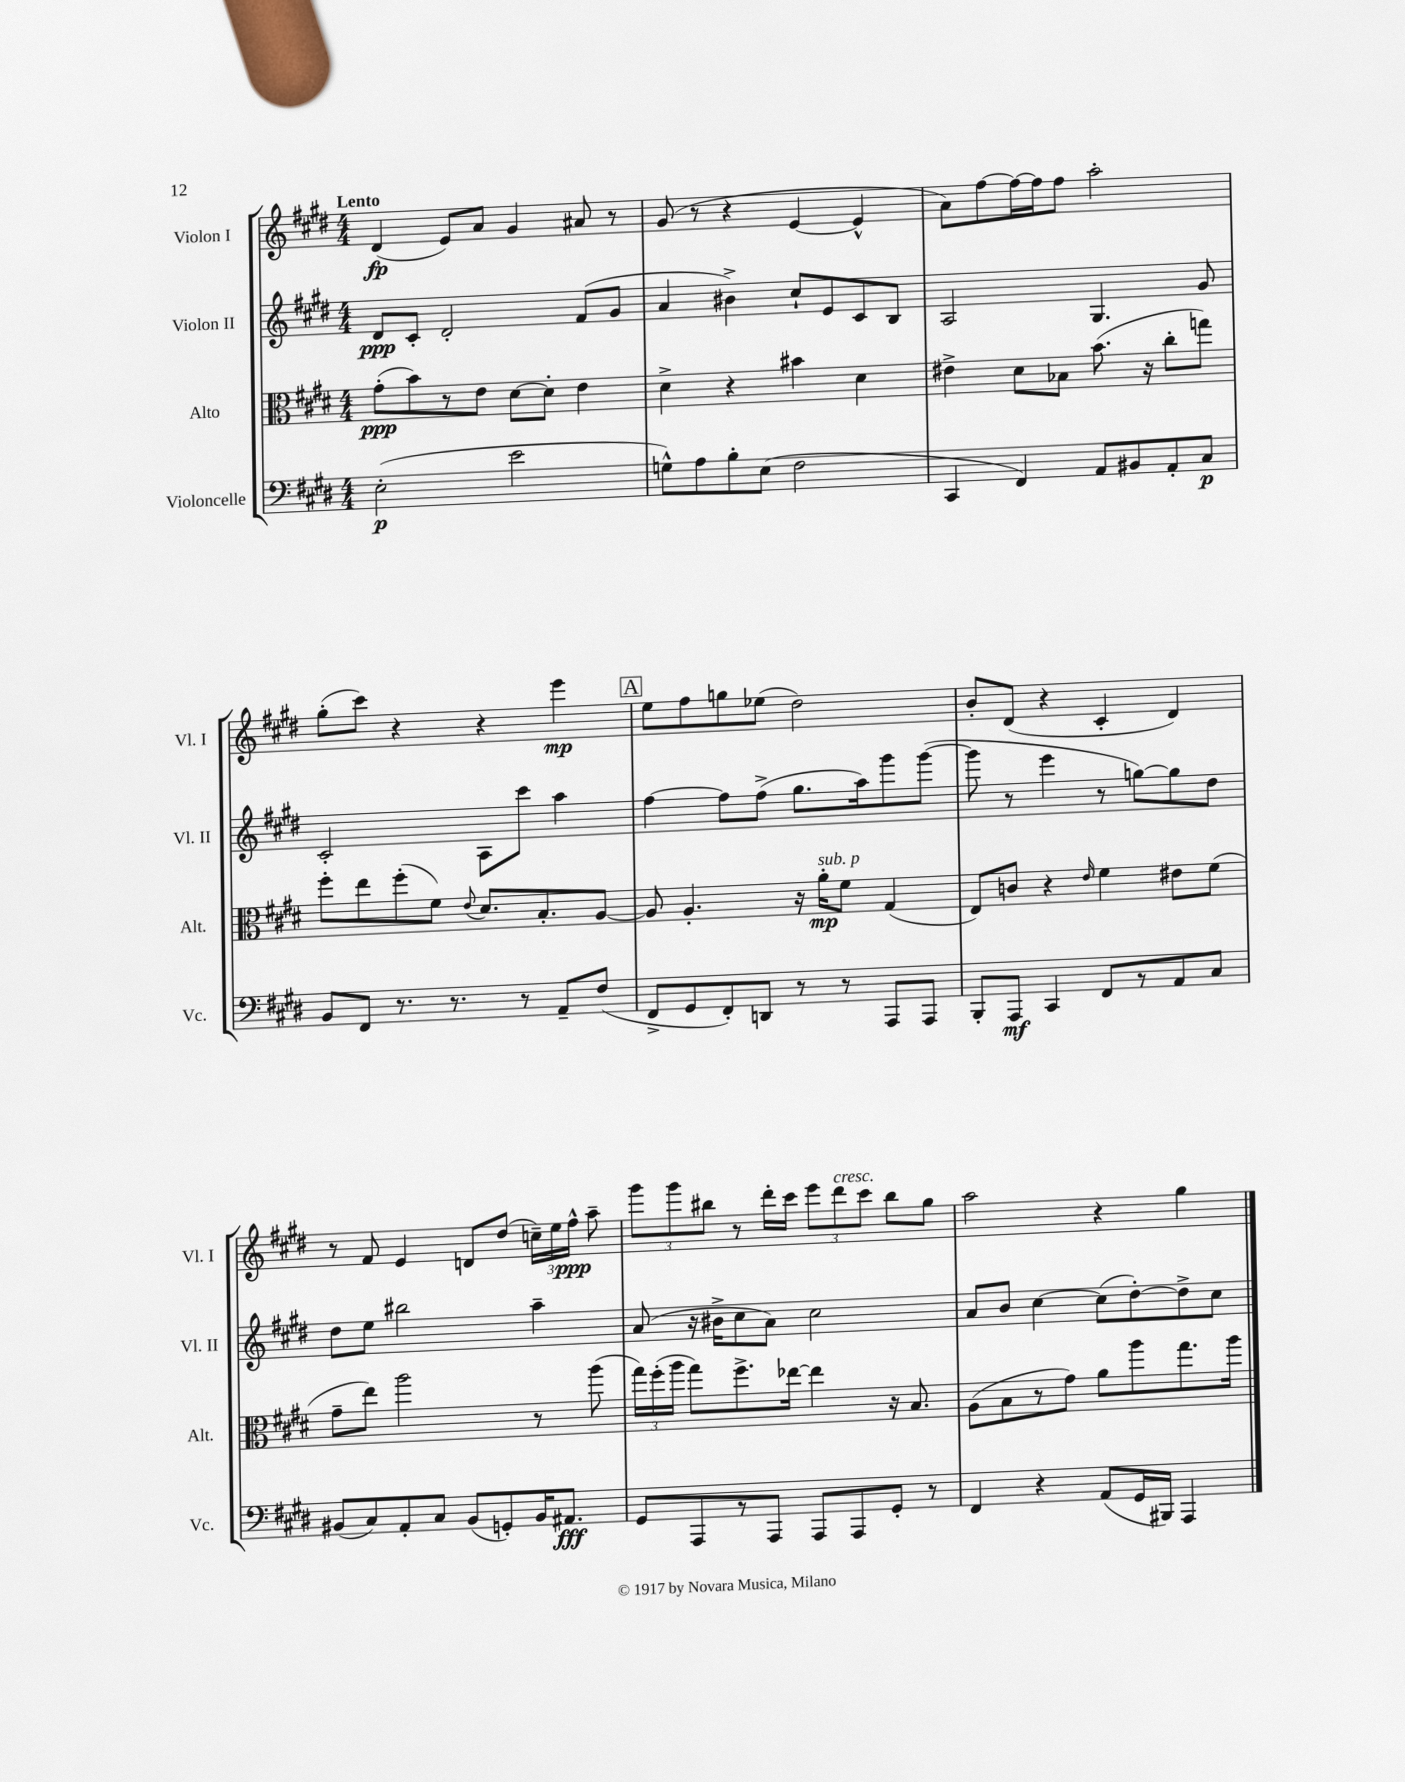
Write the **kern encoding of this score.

**kern	**dynam	**kern	**dynam	**kern	**dynam	**kern	**dynam
*part4	*part4	*part3	*part3	*part2	*part2	*part1	*part1
*staff4	*staff4	*staff3	*staff3	*staff2	*staff2	*staff1	*staff1
*I"Violoncelle	*	*I"Alto	*	*I"Violon II	*	*I"Violon I	*
*I'Vc.	*	*I'Alt.	*	*I'Vl. II	*	*I'Vl. I	*
*clefF4	*	*clefC3	*	*clefG2	*	*clefG2	*
*k[f#c#g#d#]	*	*k[f#c#g#d#]	*	*k[f#c#g#d#]	*	*k[f#c#g#d#]	*
*M4/4	*	*M4/4	*	*M4/4	*	*M4/4	*
=1	=1	=1	=1	=1	=1	=1	=1
!	!	!	!	!	!	!LO:TX:a:B:t=Lento	!
(2E'\	p	(8g#'\L	ppp	8d#/L	ppp	(4d#/	fp
.	.	8b\)	.	8c#'/J	.	.	.
.	.	8r	.	2d#'/	.	8e/L)	.
.	.	8e\J	.	.	.	8a/J	.
2e\	.	[8d#\L	.	.	.	4g#/	.
.	.	8d#'\J]	.	.	.	.	.
.	.	4e\	.	(8f#/L	.	8a#X/	.
.	.	.	.	8g#/J	.	8r	.
=2	=2	=2	=2	=2	=2	=2	=2
8Gn^^\L)	.	4d#^\	.	4a/	.	(8g#/	.
8A\	.	.	.	.	.	8r	.
8B'\	.	4r	.	4b#X^\)	.	4r	.
(8E\J	.	.	.	.	.	.	.
2F#\	.	4b#X\	.	8cc#`/L	.	[4e/	.
.	.	.	.	8e/	.	.	.
.	.	4d#\	.	8c#/	.	4e^^/]	.
.	.	.	.	8B/J	.	.	.
=3	=3	=3	=3	=3	=3	=3	=3
4CC#/	.	4e#X^\	.	2A/	.	8a\L)	.
.	.	.	.	.	.	[8ff#\	.
4FF#/)	.	8d#\L	.	.	.	16ff#\L_	.
.	.	.	.	.	.	16ff#\J]	.
.	.	8B-X\J	.	.	.	8ff#\J	.
8AA/L	.	(8.b\	.	4.G#/	.	2aa'\	.
8BB#X/	.	.	.	.	.	.	.
.	.	16r	.	.	.	.	.
8AA'/	.	8cc#'\L	.	.	.	.	.
8C#/J	p	8ggn\J)	.	8g#/	.	.	.
!!LO:LB:g=z
=4	=4	=4	=4	=4	=4	=4	=4
8BB/L	.	8ff#'\L	.	2c#'/	.	(8gg#'\L	.
8FF#/J	.	8ee\	.	.	.	8ccc#\J)	.
8.r	.	(8ff#'\	.	.	.	4r	.
.	.	8f#\J)	.	.	.	.	.
8.r	.	.	.	.	.	.	.
.	.	8qqe/	.	.	.	.	.
.	.	8.d#/L	.	8A\L	.	4r	.
8r	.	.	.	8ccc#\J	.	.	.
.	.	8.B'/	.	.	.	.	.
8AA~/L	.	.	.	4aa\	.	4eee\	mp
(8F#/J	.	[8A/J	.	.	.	.	.
!!LO:REH:place=s1:t=A
=5	=5	=5	=5	=5	=5	=5	=5
8FF#^/L	.	8A/]	.	[4ff#\	.	8ee\L	.
8GG#/	.	4.A'/	.	.	.	8ff#\	.
8FF#'/)	.	.	.	8ff#\L]	.	8ggn\	.
8DDn/J	.	.	.	(8ff#^\J	.	(8ee-X\J	.
8r	.	16r	.	8.gg#\L	.	2dd#\)	.
!	!	!LO:TX:a:i:t=sub. p	!	!	!	!	!
.	.	16a'\KL	mp	.	.	.	.
8r	.	8f#\J	.	.	.	.	.
.	.	.	.	16aa\k)	.	.	.
8AAA/L	.	(4G#/	.	8ggg#\	.	.	.
8AAA/J	.	.	.	([8ggg#\J	.	.	.
=6	=6	=6	=6	=6	=6	=6	=6
8BBB'/L	.	8E/L)	.	8ggg#\]	.	8b'/L	.
8AAA/J	mf	8cn/J	.	8r	.	(8d#/J	.
4CC#/	.	4r	.	4eee\	.	4r	.
.	.	16qqe/	.	.	.	.	.
8FF#/L	.	4f#\	.	8r	.	4c#'/	.
8r	.	.	.	[8ggn\L)	.	.	.
8AA/	.	8e#X\L	.	8gg\]	.	4d#/)	.
8C#/J	.	(8f#\J	.	8dd#\J	.	.	.
!!LO:LB:g=z
=7	=7	=7	=7	=7	=7	=7	=7
(8BB#X/L	.	8g#~\L	.	8dd#\L	.	8r	.
8C#/)	.	8ee\J)	.	8ee\J	.	8f#/	.
8AA'/	.	2aa\	.	2bb#X\	.	4e/	.
8C#/J	.	.	.	.	.	.	.
(8BB#/L	.	.	.	.	.	8dn/L	.
8GGn'/)	.	.	.	.	.	(8dd#/J	.
16BB#/K	.	8r	.	4aa~\	.	24ccn~\LL)	.
.	.	.	.	.	.	24ee\	.
8.AA#X/J	fff	.	.	.	.	.	.
.	.	.	.	.	.	24ff#^^\JJ	ppp
.	.	(8aa\	.	.	.	8aa~\	.
=8	=8	=8	=8	=8	=8	=8	=8
8GG#/L	.	24gg#\LL)	.	(8a/	.	12ggg#\L	.
.	.	(24ff#'\	.	.	.	.	.
.	.	24aa\JJ	.	.	.	12ggg#\	.
8AAA/	.	8gg#\L)	.	16r	.	.	.
.	.	.	.	.	.	12bb#X\J	.
.	.	.	.	16b#X^\KL	.	.	.
8r	.	8.ff#^\	.	8cc#\	.	8r	.
8AAA/J	.	.	.	8a\J)	.	16ddd#'\LL	.
.	.	[16ee-X\Jk	.	.	.	16ccc#\JJ	.
8AAA/L	.	4ee-\]	.	2cc#\	.	12eee\L	.
!	!	!	!	!	!	!LO:TX:a:i:t=cresc.	!
.	.	.	.	.	.	12ddd#\	.
8AAA/	.	.	.	.	.	.	.
.	.	.	.	.	.	12ccc#\J	.
8GG#'/J	.	16r	.	.	.	8bb#\L	.
.	.	8.B/	.	.	.	.	.
8r	.	.	.	.	.	8gg#\J	.
=9	=9	=9	=9	=9	=9	=9	=9
4FF#/	.	(8A\L	.	8a/L	.	2aa\	.
.	.	8B\	.	8b/J	.	.	.
4r	.	8r	.	[4cc#\	.	.	.
.	.	8g#\J)	.	.	.	.	.
(8AA/L	.	8a\L	.	(8cc#\L]	.	4r	.
16GG#/L	.	8aa\	.	[8dd#'\)	.	.	.
16BBB#X/JJ)	.	.	.	.	.	.	.
4AAA/	.	8.gg#\	.	8dd#^\]	.	4gg#\	.
.	.	.	.	8cc#\J	.	.	.
.	.	16aa\Jk	.	.	.	.	.
==	==	==	==	==	==	==	==
*-	*-	*-	*-	*-	*-	*-	*-
